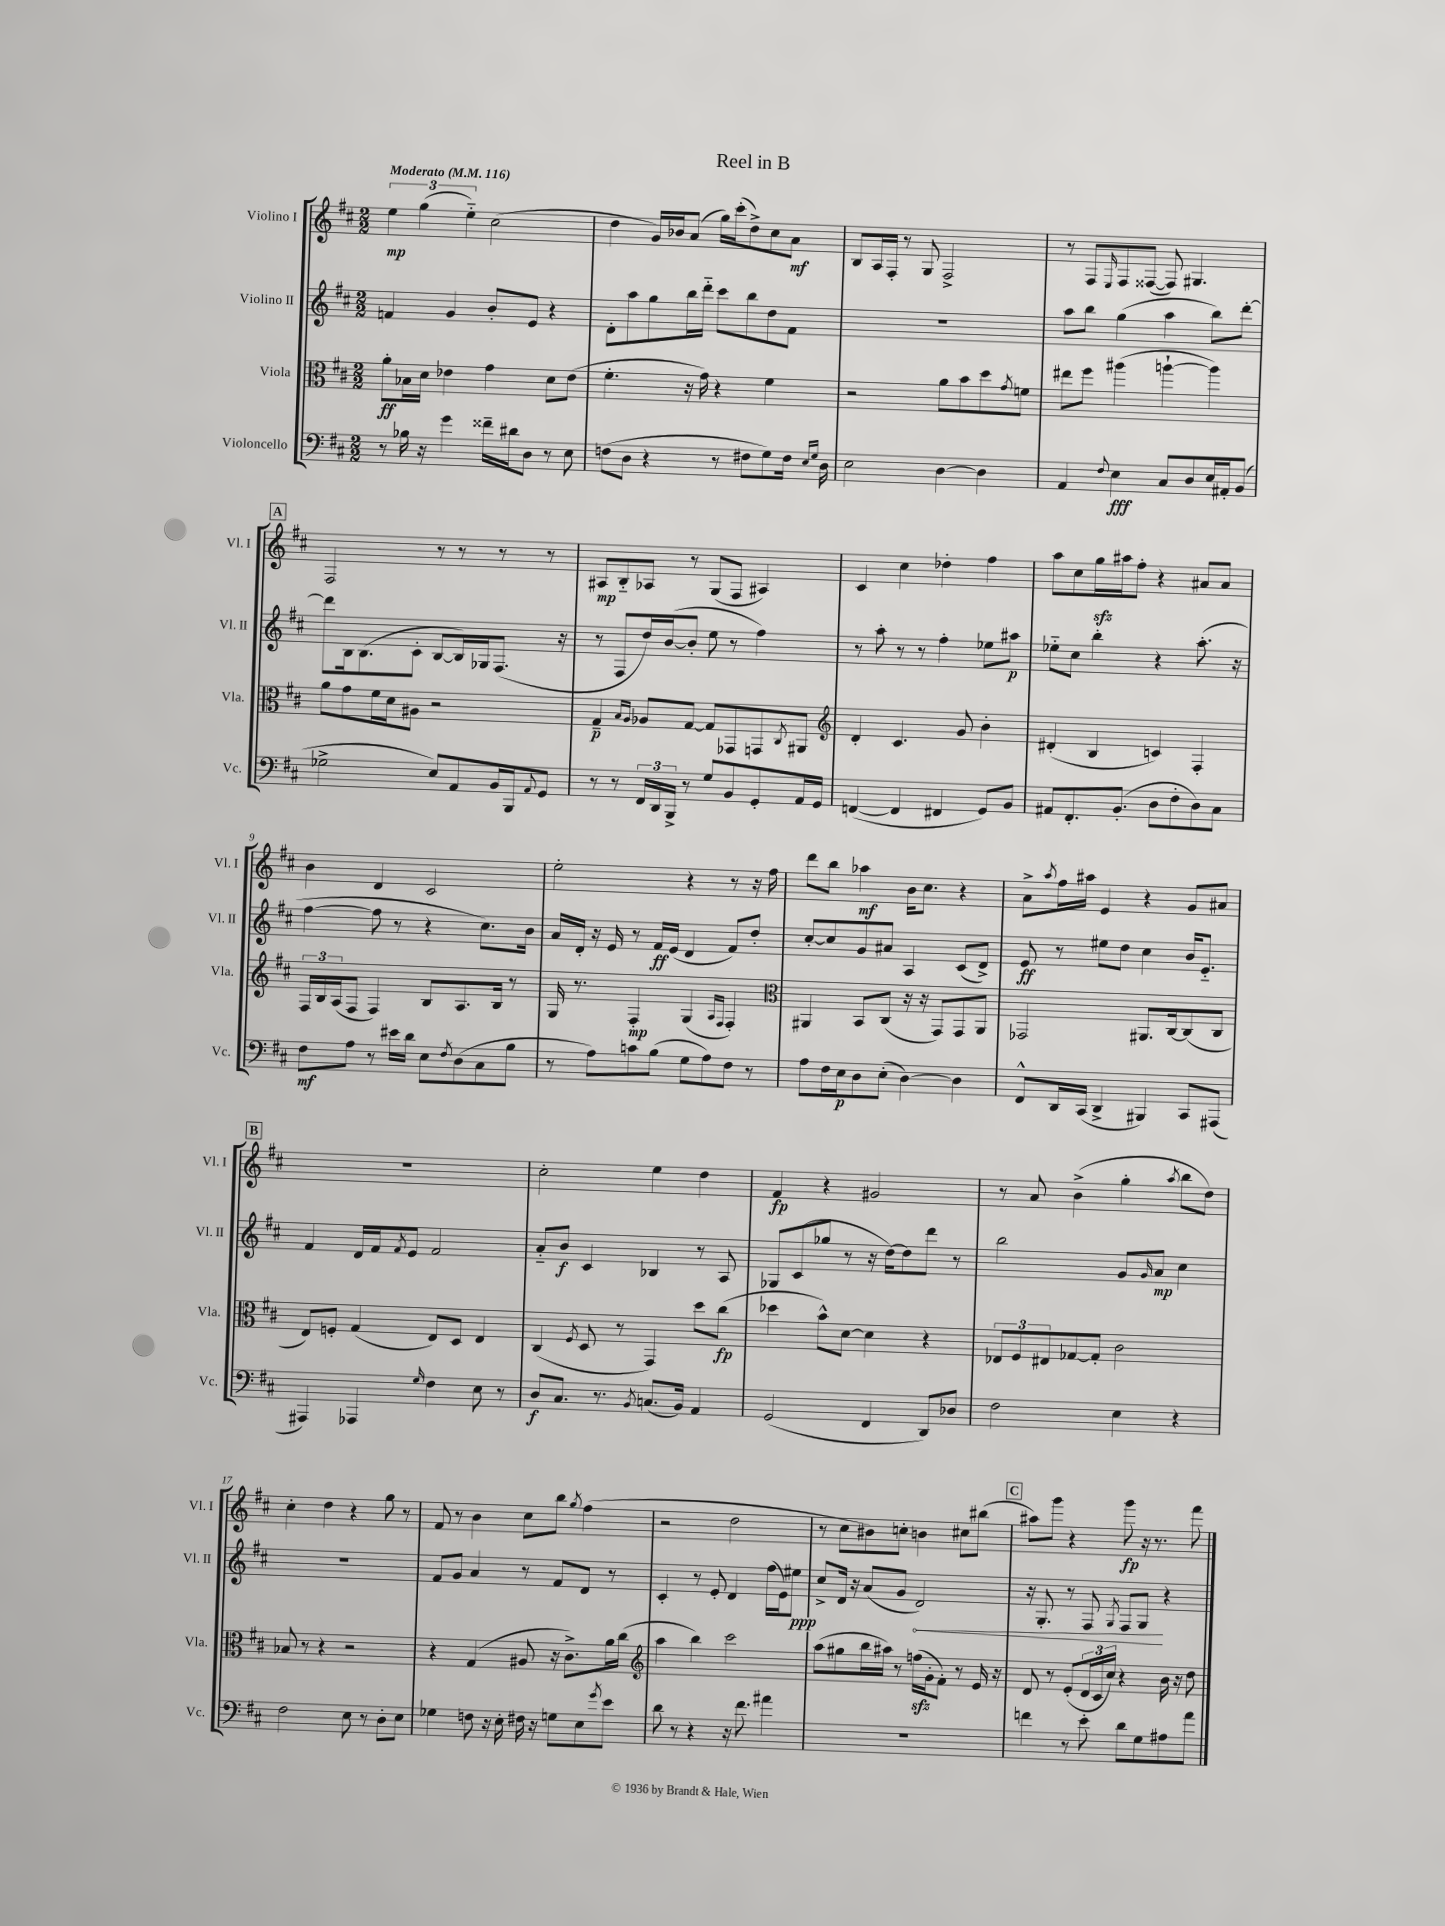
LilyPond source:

\header { title = "Reel in B" }
<<
\new StaffGroup <<
\new Staff = "s0" \with { instrumentName = "Violino I" shortInstrumentName = "Vl. I" } {
    \clef treble \key d \major \numericTimeSignature \time 2/2 \tempo "Moderato" 4 = 116
    \tuplet 3/2 { e''4\mp g''4( e''4-_) } cis''2( |
    d''4 g'16) bes'16 a'8( g''16) cis'''16-.( d''8->) cis''8 a'8\mf |
    b8 a16 fis16-. r8 g8 fis2-> |
    r8 fis8 \grace { e16 } fis8 fisis8~( fisis8) gis4. |
    \mark \markup { \box "A" } fis2 r8 r8 r8 r8 |
    ais8\mp b8-_ aes8 r8 g8( fis8 ais4) |
    cis'4 cis''4 des''4-. fis''4 |
    a''8 cis''8 g''16\sfz ais''16 fis''8-. r4 ais'8 ais'8 |
    b'4 d'4 cis'2 |
    e''2-. r4 r8 r16 fis''16 |
    d'''8 b''8 aes''4\mf b'16 cis''8. r4 |
    a'8-> \acciaccatura { a''8 } fis''16 ais''16 e'4 r4 g'8 ais'8 |
    \mark \markup { \box "B" } R1 |
    cis''2-. e''4 d''4 |
    fis'4\fp r4 gis'2 |
    r8 a'8 b'4->( g''4-. \acciaccatura { a''8 } b''8 d''8) |
    cis''4-. d''4 r4 g''8 r8 |
    fis'8 r8 b'4 cis''8 b''8 \acciaccatura { g''8 } fis''4( |
    r2 d''2 |
    r8 cis''8 bis'8) c''8-. b'4 cis''8 bis''8( |
    \mark \markup { \box "C" } ais''8) g'''8 r4 g'''8\fp r16 r8. fis'''8 \bar "|." |
}
\new Staff = "s1" \with { instrumentName = "Violino II" shortInstrumentName = "Vl. II" } {
    \clef treble \key d \major \numericTimeSignature \time 2/2
    f'4 g'4 b'8-. e'8 r4 |
    d'8-. a''8 g''8 b''16 d'''16-_ cis'''8 b''8 d''8 fis'8 |
    R1 |
    a''8 b''8 g''4( a''4 b''8) d'''8~-. |
    \mark \markup { \box "A" } d'''8 b16 b8.( cis'8-. b8~ b16) ges16 fis8.( r16 |
    r8 fis8 d''16) b'16~( b'8-. e''8 r8 fis''4) |
    r8 a''8-. r8 r8 fis''4-. ees''8 ais''8\p |
    ees''8-_ cis''8 b''4-. r4 a''8.-.( r16 |
    fis''4~ fis''8 r8 r4 cis''8.) b'16 |
    a'16 d'16-. r16 e'16 r8 fis'16\ff e'16( d'4 fis'8) d''8-. |
    cis''8~-. cis''8 g'8 ais'8 a4 cis'8( d'8->) |
    e'8\ff r8 eis''8 d''8 cis''4 b'16 e'8.-_ |
    \mark \markup { \box "B" } fis'4 d'16 fis'16 \acciaccatura { fis'8 } e'8 fis'2 |
    a'8-_ b'8\f cis'4 bes4 r8 a8 |
    ges8 cis'8( ges''8 r8 r16 d''16~) d''8 d'''8 r8 |
    b''2 g'8 \grace { g'16 } a'8\mp cis''4 |
    R1 |
    fis'8 g'8 a'4 r8 fis'8 d'8 r8 |
    cis'4-. r8 e'8-. d'4 fis''16( e'16) eis''8\ppp |
    cis''8-> d'16 r16 a'8( g'8 \once \override Hairpin.circled-tip = ##t d'2\<) |
    \mark \markup { \box "C" } r16 g8.-. r8 fis8 \acciaccatura { g8 } fis8 g8\! r4 \bar "|." |
}
\new Staff = "s2" \with { instrumentName = "Viola" shortInstrumentName = "Vla." } {
    \clef alto \key d \major \numericTimeSignature \time 2/2
    a'8-.\ff bes16 d'16 ees'4 g'4 d'8 ees'8( |
    fis'4.-. r16 g'16) r4 fis'4 |
    r2 a'8 b'8 d''8 \acciaccatura { g'8 } f'8 |
    eis''8 fis''8 ais''4( a''4~-! a''4) |
    \mark \markup { \box "A" } a'8 g'8 fis'16 d'16 ais8 r2 |
    g4--\p \grace { b16 a16 } aes8 g8~ g8 ges,8 g,8 \acciaccatura { cis8 } ais,8 |
    \clef treble d'4-. cis'4. g'8 b'4-. |
    dis'4-.( b4 c'4) fis4-. |
    \tuplet 3/2 { fis16 b16 a16( } fis8 fis4) b8 a8. b16 r8 |
    g16 r8. fis4-.\mp g4( \grace { a16 fis16 } fis4-.) |
    \clef alto ais,4 b,8 cis8( r16 r16 g,8) g,8 ais,8 |
    ges,2 ais,8. cis16~ cis8( cis8 |
    \mark \markup { \box "B" } e8) f8-. g4( e8) d8 e4 |
    cis4( \acciaccatura { fis8 } d8 r8 g,4) d''8 cis''8\fp( |
    des''4 b'8-^) d'8~ d'4 r4 |
    \tuplet 3/2 { ees8 fis8 eis8 } ges8~ ges8-. cis'2 |
    bes8 r8 r4 r2 |
    r4 g4( ais8 r16 cis'8.->) a'16 cis''16( |
    \clef treble a''4 b''4) cis'''2 |
    a''8( gis''8 b''16 ais''16) r8 f''16\sfz( g'16-. fis'8-.) r8 e'16 r16 |
    \mark \markup { \box "C" } d'8 r8 e'8-.( \tuplet 3/2 { d'16 cis'16 cis''16) } r4 b'16 r16 d''8 \bar "|." |
}
\new Staff = "s3" \with { instrumentName = "Violoncello" shortInstrumentName = "Vc." } {
    \clef bass \key d \major \numericTimeSignature \time 2/2
    r8 bes16 r16 g'4 fisis'16-- dis'16 d8 r8 e8 |
    f8( d8 r4 r8 fis8 g8) fis16 \grace { e16 g16 } d16 |
    e2 d4~ d4 |
    a,4 \appoggiatura { fis8 } e4\fff cis8 d8 e16 ais,16-. b,8( |
    \mark \markup { \box "A" } ges2-> e8) a,8 b,16 b,,16 \appoggiatura { a,8 } g,8 |
    r8 r8 \tuplet 3/2 { fis,16 d,16 b,,16-> } r8 g8 b,8 g,8-. a,16 g,16 |
    f,4~( f,4 fis,4 g,8) b,8 |
    ais,8 fis,8.-. b,8.-.( d8 fis8-. d8) cis8 |
    fis8\mf a8 r8 eis'16 d'16 e8 \acciaccatura { fis8 } d8( cis8 b8 |
    r8 a8) c'8 b8( g8 a8) fis8 r8 |
    a8 fis16 e16\p d8 e8-.( d4~) d4 |
    fis,8-^ d,16 cis,16( d,4-> bis,,4) cis,8 ais,,8( |
    \mark \markup { \box "B" } ais,,4) aes,,4 \grace { g16 } fis4 e8 r8 |
    d8\f cis8. r8. \acciaccatura { b,8 } c8.( b,16) a,4 |
    g,2( fis,4 d,8) des8 |
    fis2 e4 r4 |
    fis2 e8 r8 d8-. e8 |
    ges4 f8 r16 e16-. fis16 r16 g8 e8 \acciaccatura { g'8 } e'8 |
    d'8 r8 r4 r16 fis'8. ais'4 |
    R1 |
    \mark \markup { \box "C" } f'4 r8 e'8-. d'8 g8 ais8 a'8 \bar "|." |
}
>>
>>
